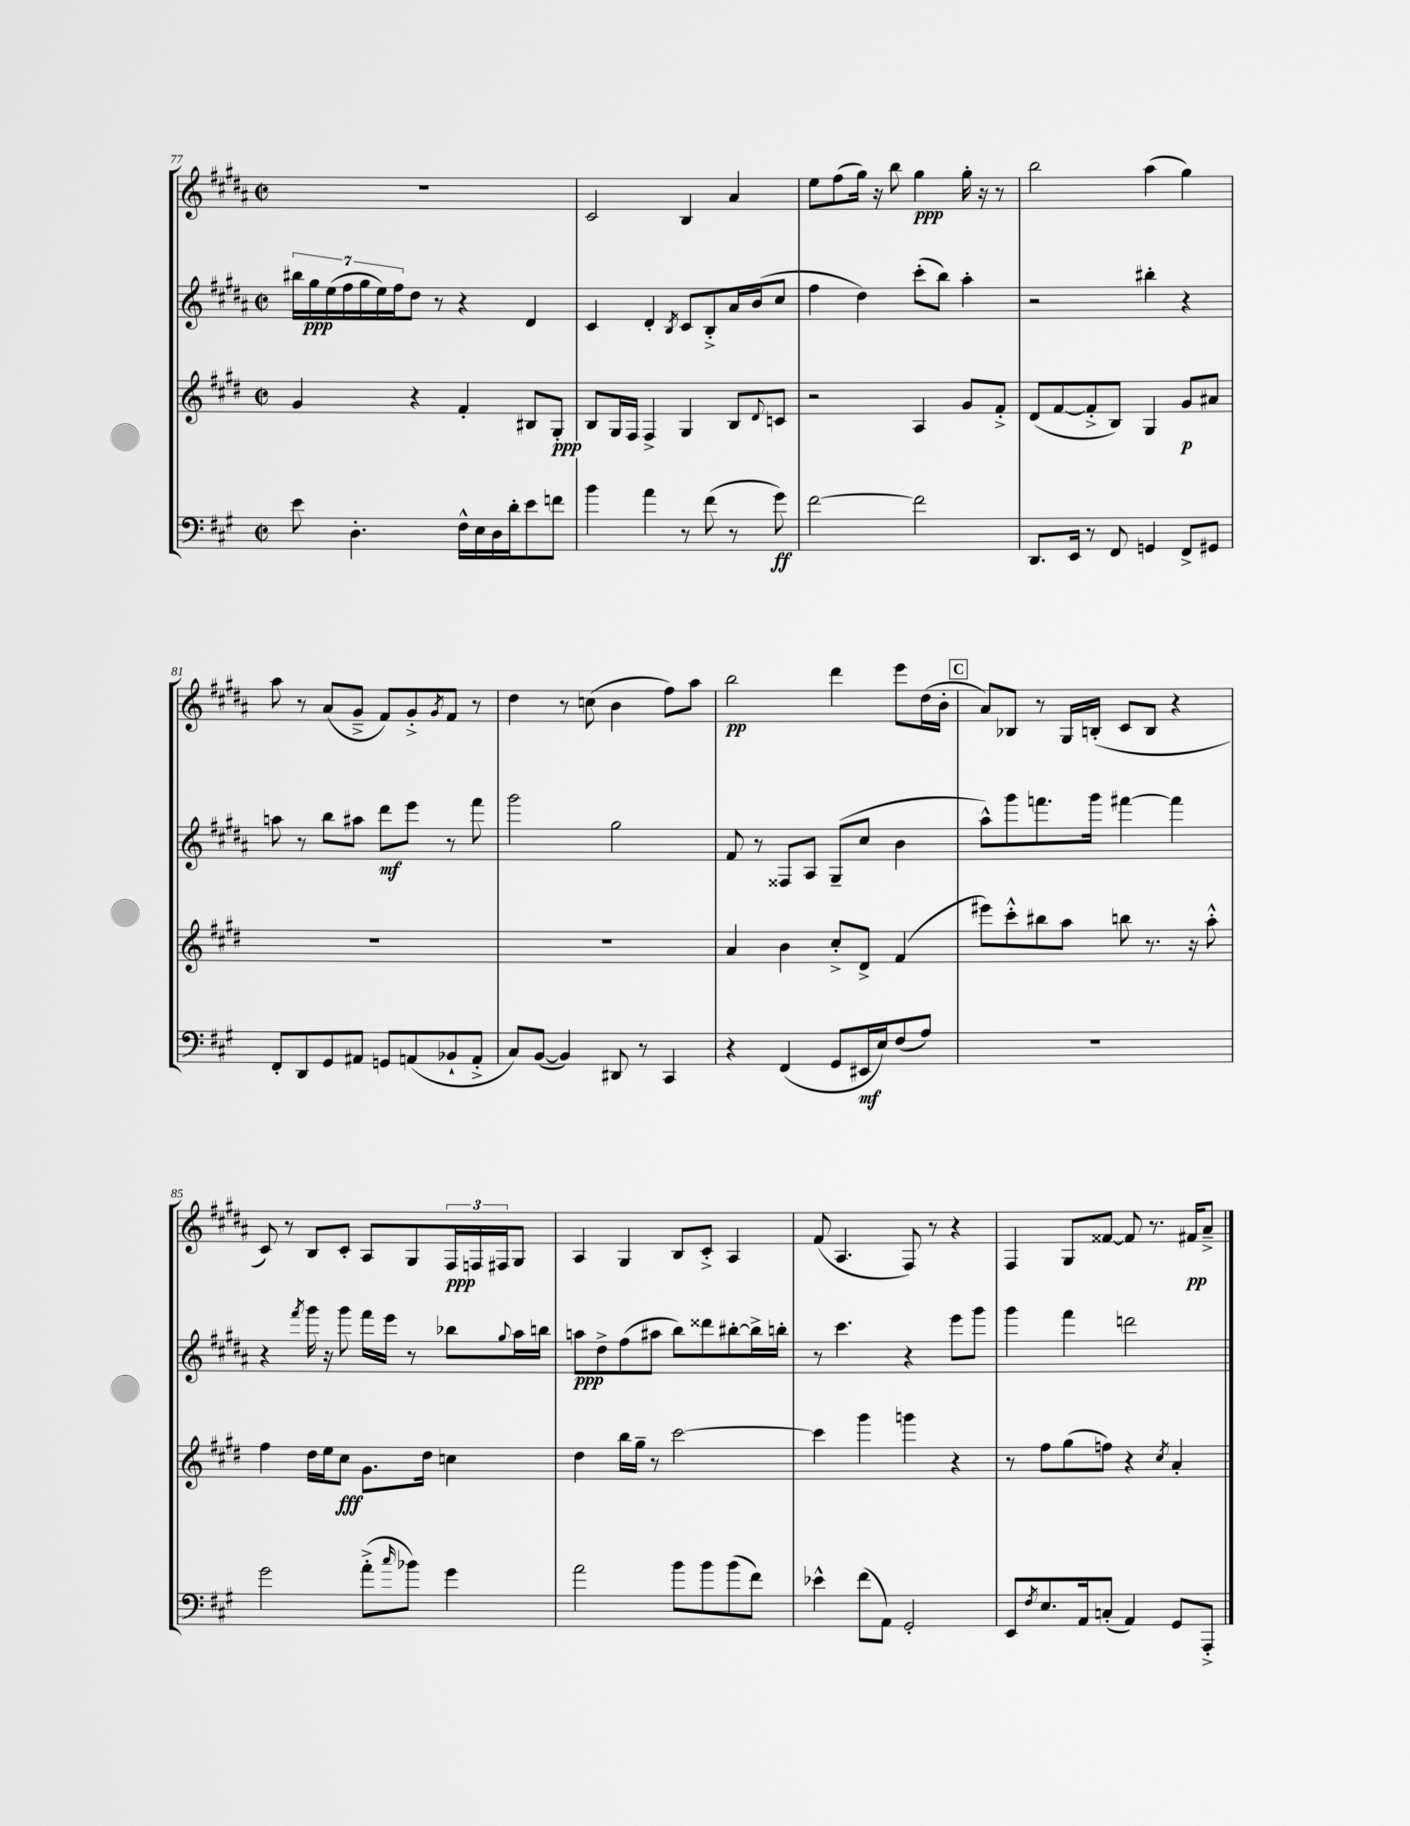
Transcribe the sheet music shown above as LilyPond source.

<<
\new StaffGroup <<
\new Staff = "s0" {
    \clef treble \key b \major \defaultTimeSignature \time 2/2
    R1 |
    cis'2 b4 ais'4 |
    e''8 fis''8( gis''16) r16 b''8 gis''4\ppp gis''16-. r16 r8 |
    b''2 ais''4( gis''4) |
    ais''8 r8 ais'8( gis'8---> fis'8) gis'8-.-> \acciaccatura { gis'8 } fis'8 r8 |
    dis''4 r8 c''8( b'4 fis''8) ais''8 |
    b''2\pp dis'''4 e'''8 dis''16( b'16-. |
    \mark \markup { \box "C" } ais'8) bes8 r8 gis16 b16-.( cis'8 b8 r4 |
    cis'8) r8 b8 cis'8-. ais8 gis8 \tuplet 3/2 { fis16\ppp f16 fis16 } gis8 |
    ais4 gis4 b8 cis'8-.-> ais4 |
    fis'8( ais4. fis8) r8 r4 |
    fis4 gis8 fisis'8~ fisis'8 r8. fis'16\pp ais'8---> \bar "|." |
}
\new Staff = "s1" {
    \clef treble \key b \major \defaultTimeSignature \time 2/2
    \tuplet 7/4 { bis''16 gis''16\ppp e''16( fis''16 gis''16 e''16) fis''16 } dis''8 r8 r4 dis'4 |
    cis'4 dis'4-. \acciaccatura { b8 } cis'8 b8-.-> ais'16 b'16( cis''8 |
    fis''4 dis''4) cis'''8-.( b''8) ais''4-. |
    r2 bis''4-. r4 |
    a''8 r8 b''8 ais''8 dis'''8\mf e'''8 r8 fis'''8 |
    gis'''2 gis''2 |
    fis'8 r8 fisis8 ais8 gis8--( cis''8 b'4 |
    \mark \markup { \box "C" } ais''8-^) gis'''8 f'''8. gis'''16 fis'''4~ fis'''4 |
    r4 \acciaccatura { fis'''8 } gis'''16 r16 gis'''8 fis'''16 e'''16 r8 bes''8 \appoggiatura { gis''8 } ais''16 b''16 |
    a''8\ppp dis''8-> fis''8( ais''8 b''8) disis'''8 bis''8~-. bis''16-> b''16-. |
    r8 cis'''4. r4 e'''8 gis'''8 |
    gis'''4 fis'''4 d'''2 \bar "|." |
}
\new Staff = "s2" {
    \clef treble \key e \major \defaultTimeSignature \time 2/2
    gis'4 r4 fis'4-. bis8 gis8-.\ppp |
    b8 gis16 fis16 fis4-> gis4 b8 \appoggiatura { dis'8 } c'8 |
    r2 a4 gis'8 fis'8-.-> |
    dis'8( fis'8~ fis'8-.-> b8) gis4 gis'8\p ais'8 |
    R1 |
    R1 |
    a'4 b'4 cis''8-.-> dis'8-> fis'4( |
    \mark \markup { \box "C" } eis'''8) cis'''8-.-^ bis''8 a''8 b''8 r8. r16 a''8-.-^ |
    fis''4 dis''16 e''16 cis''8\fff gis'8. dis''16 c''4 |
    dis''4 b''16 gis''16-- r8 cis'''2~ |
    cis'''4 gis'''4 g'''4 r4 |
    r8 fis''8 gis''8( f''8) r4 \acciaccatura { cis''8 } a'4-. \bar "|." |
}
\new Staff = "s3" {
    \clef bass \key a \major \defaultTimeSignature \time 2/2
    e'8 d4.-. fis16-^ e16 d16 d'16-. e'8 f'8 |
    b'4 a'4 r8 fis'8( r8 gis'8\ff) |
    fis'2~ fis'2 |
    d,8. e,16 r8 fis,8 g,4 fis,8-> gis,8 |
    fis,8-. d,8 gis,8 ais,8 g,8 a,8( bes,8-! a,8-.-> |
    cis8) b,8~( b,4) dis,8 r8 cis,4 |
    r4 fis,4( gis,8 eis,16\mf e16) fis8( a8) |
    \mark \markup { \box "C" } R1 |
    gis'2 a'8-.->( \grace { cis''16 } bes'8) gis'4 |
    a'2 b'8 b'8 b'8( fis'8) |
    ees'4-^ fis'8( a,8) gis,2-. |
    e,8 \acciaccatura { fis8 } e8. a,16 c8-.( a,4) gis,8 a,,8-.-> \bar "|." |
}
>>
>>
\layout { \context { \Score currentBarNumber = #77 } }
